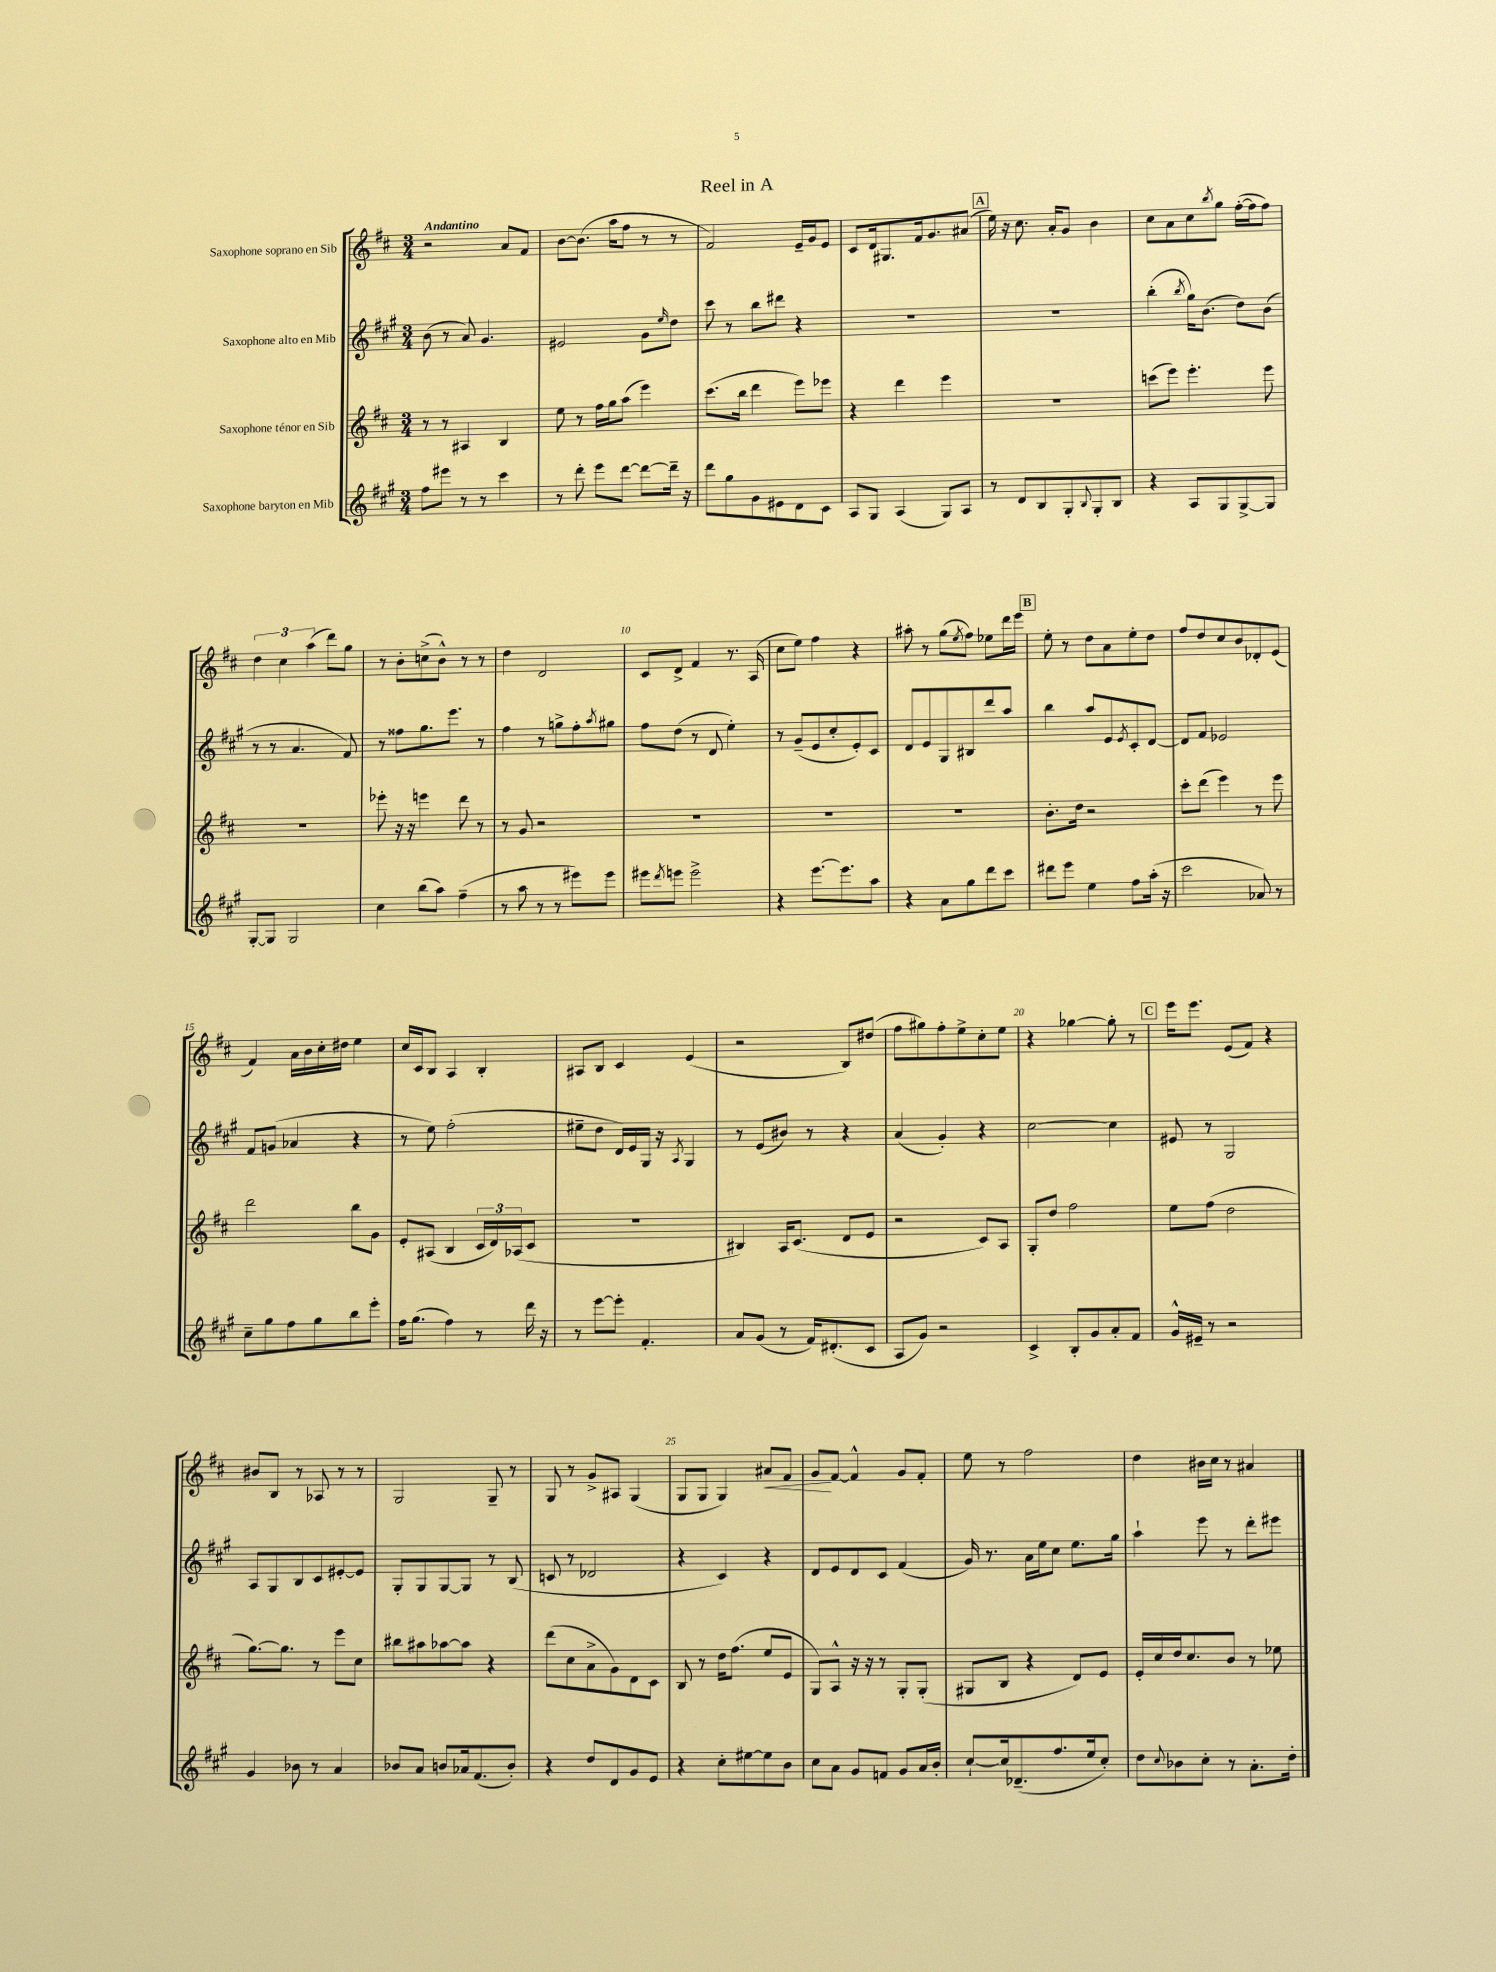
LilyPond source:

\header { title = "Reel in A" }
<<
\new StaffGroup <<
\new Staff = "s0" \with { instrumentName = "Saxophone soprano en Sib" } {
    \clef treble \key d \major \numericTimeSignature \time 3/4 \tempo "Andantino"
    r2 a'8 fis'8 |
    b'8~ b'8.( a''16 fis''8 r8 r8 |
    fis'2) e'16-- g'16 e'8 |
    cis'8 d'16 gis8. fis'16 g'8. ais'8( |
    \mark \markup { \box "A" } e''16) r16 cis''8. a'16-. g'8 b'4 |
    cis''8 a'8 cis''8 \acciaccatura { b''8 } g''8 fis''16~-.( fis''16 fis''8) |
    \tuplet 3/2 { d''4 cis''4 a''4( } d'''8) g''8 |
    r8 b'8-. c''8->( b'8-^) r8 r8 |
    d''4 d'2 |
    cis'8 d'8-> fis'4 r8. a16( |
    cis''8 e''8) fis''4 r4 |
    ais''8-. r8 g''8( \acciaccatura { e''8 } fis''8) ees''8 d'''16 e'''16 |
    \mark \markup { \box "B" } e''8-. r8 d''8 a'8 e''8-. d''8 |
    fis''8 d''8 cis''8 b'8 des'8-. e'8( |
    fis'4) a'16 b'16 cis''16-. dis''16 e''4 |
    cis''16 cis'16 b8 a4 b4-. |
    ais8 b8 cis'4 e'4( |
    r2 b8) dis''8( |
    fis''8 gis''8) fis''8-. e''8-> cis''8-. e''8 |
    r4 ges''4~ ges''8-. r8 |
    \mark \markup { \box "C" } e'''16 e'''8. e'8( fis'8) r4 |
    bis'8 b8 r8 aes8 r8 r8 |
    g2 g8-- r8 |
    g8 r8 g'8-> ais8 g4( |
    g8 g8 g4) ais'8\< fis'8 |
    g'8\! fis'8~ fis'4-^ g'8 fis'8-. |
    e''8 r8 fis''2 |
    d''4 bis'16 cis''16 r8 ais'4 \bar "|." |
}
\new Staff = "s1" \with { instrumentName = "Saxophone alto en Mib" } {
    \clef treble \key a \major \numericTimeSignature \time 3/4
    b'8( r8 a'8) gis'4. |
    eis'2 gis'8 \grace { e''16 } d''8 |
    cis'''8 r8 b''8 dis'''8 r4 |
    R2. |
    \mark \markup { \box "A" } R2. |
    b''4-.( \acciaccatura { b''8 } gis''16) b'8.( d''8) b'8( |
    r8 r8 a'4. fis'8) |
    r8 fisis''8 gis''8. e'''8. r8 |
    fis''4 r8 g''8-> fis''8-. \acciaccatura { a''8 } gis''8 |
    fis''8 d''8( r8 d'8 e''4-.) |
    r8 gis'8--( e'8 cis''8-. e'8-.) cis'8 |
    d'8 e'8 gis8 bis8 d'''8 a''8 |
    \mark \markup { \box "B" } b''4 a''8 e'8 \acciaccatura { e'8 } cis'8-. d'8~ |
    d'8 fis'8 ees'2 |
    fis'8 g'8( aes'4 r4 |
    r8 e''8) fis''2-.( |
    eis''8-- d''8 d'16) e'16 gis16 r16 \acciaccatura { a8 } gis4 |
    r8 e'8( bis'8) r8 r4 |
    a'4( gis'4-.) r4 |
    cis''2~ cis''4 |
    \mark \markup { \box "C" } eis'8 r8 gis2 |
    a8 gis8 b8 cis'8 eis'8~-. eis'8 |
    gis8-. gis8 gis8~ gis8 r8 b8( |
    c'8 r8 des'2 |
    r4 cis'4) r4 |
    d'8 e'8 d'8 cis'8 fis'4( |
    gis'16) r8. a'16 e''16 cis''8 e''8. gis''16 |
    a''4-! e'''8 r8 d'''8-. eis'''8 \bar "|." |
}
\new Staff = "s2" \with { instrumentName = "Saxophone ténor en Sib" } {
    \clef treble \key d \major \numericTimeSignature \time 3/4
    r8 r8 ais4 b4 |
    e''8 r8 fis''16 g''16 a''8( e'''4) |
    cis'''8.( b''16 d'''4 e'''8) ees'''8 |
    r4 d'''4 e'''4 |
    \mark \markup { \box "A" } R2. |
    c'''8( e'''8) e'''4.-. e'''8 |
    R2. |
    ees'''8-. r16 r16 e'''4 d'''8 r8 |
    r8 g'8 r2 |
    R2. |
    R2. |
    R2. |
    \mark \markup { \box "B" } b'8.-. d''16 r2 |
    cis'''8-. d'''8( e'''4) r8 e'''8 |
    d'''2 b''8 g'8 |
    e'8-. ais8( b4 \tuplet 3/2 { cis'16 d'16) aes16( } cis'8 |
    R2. |
    bis4) a16 cis'8.( d'8 e'8 |
    r2 cis'8) a8 |
    g8-. d''8 fis''2 |
    \mark \markup { \box "C" } e''8 fis''8( d''2 |
    g''8.~) g''8. r8 e'''8 cis''8 |
    bis''8 ais''8 aes''8~ aes''8 r4 |
    d'''8( cis''8 a'8-> g'8) d'8 cis'8 |
    b8 r8 d''16 fis''8.( e''8 e'8 |
    g8) a8-^ r16 r16 r8 g8-. g8-.( |
    gis8 b8 r4 d'8) e'8 |
    e'16-. cis''16 d''16 cis''8. b'8 r8 ees''8 \bar "|." |
}
\new Staff = "s3" \with { instrumentName = "Saxophone baryton en Mib" } {
    \clef treble \key a \major \numericTimeSignature \time 3/4
    fis''8 eis'''8 r8 r8 cis'''4 |
    r8 d'''8-. e'''8 d'''8~ d'''8~ d'''16-- r16 |
    d'''8 gis''8 gis'8 eis'8 d'8 cis'8 |
    a8 gis8 a4( gis8) a8 |
    \mark \markup { \box "A" } r8 d'8 b8 gis8-. \appoggiatura { b8 } gis8-. b8 |
    r4 a8 gis8 gis8~-> gis8 |
    gis8~-. gis8 gis2 |
    cis''4 b''8( a''8) fis''4--( |
    r8 a''8 r8 r8 eis'''8) eis'''8 |
    eis'''8 \acciaccatura { d'''8 } e'''8 e'''2-> |
    r4 e'''8.~ e'''8. a''8 |
    r4 a'8 gis''8 d'''8 cis'''8 |
    \mark \markup { \box "B" } dis'''8 e'''8 e''4 fis''8 a''16-.( r16 |
    cis'''2 aes'8) r8 |
    cis''8-- gis''8 fis''8 gis''8 b''8 e'''8-. |
    fis''16 gis''8.( fis''4) r8 d'''16 r16 |
    r8 e'''8~ e'''8-. fis'4.-. |
    a'8 gis'8( r8 fis'16) dis'8.-.( cis'8 |
    a8 gis'8) r2 |
    cis'4-> b8-. gis'8 a'8-. fis'8 |
    \mark \markup { \box "C" } gis'16-^ eis'16-- r8 r2 |
    gis'4 bes'8 r8 a'4 |
    bes'8 a'8 b'8 aes'16 fis'8.( b'8-.) |
    r4 d''8 d'8 gis'8 e'8 |
    r4 cis''8-. eis''8~ eis''8 b'8 |
    cis''8 a'8 gis'8 f'8 gis'8 a'16 b'16-. |
    cis''8~-! cis''16 des'8.--( fis''8. e''16 cis''8-.) |
    d''8 \appoggiatura { cis''8 } bes'8 cis''8-. r8 a'8.-. d''16-. \bar "|." |
}
>>
>>
\layout { \context { \Score \override BarNumber.break-visibility = ##(#f #t #t) barNumberVisibility = #(every-nth-bar-number-visible 5) } }
